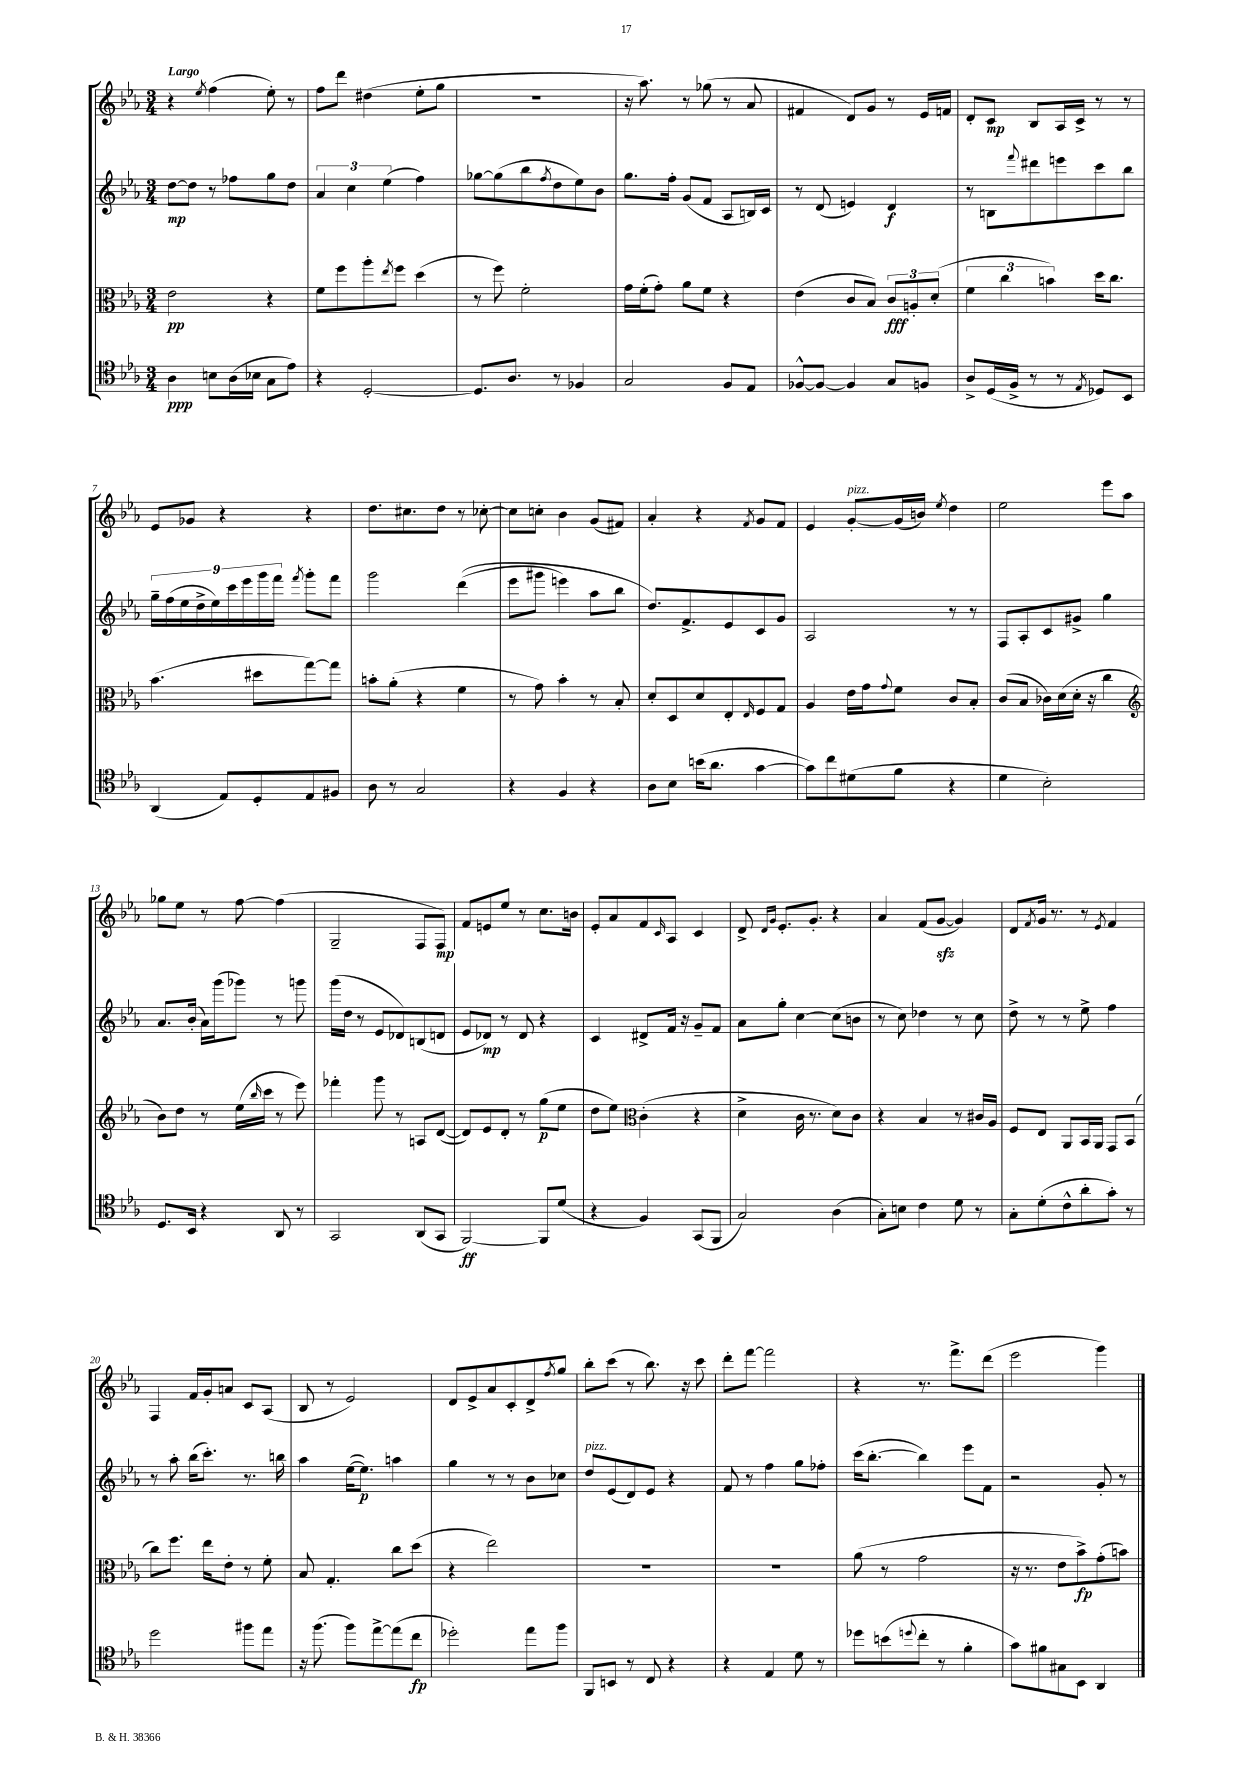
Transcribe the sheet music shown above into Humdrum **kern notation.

**kern	**dynam	**kern	**dynam	**kern	**dynam	**kern	**dynam
*part4	*part4	*part3	*part3	*part2	*part2	*part1	*part1
*staff4	*staff4	*staff3	*staff3	*staff2	*staff2	*staff1	*staff1
*clefC4	*	*clefC3	*	*clefG2	*	*clefG2	*
*k[b-e-a-]	*	*k[b-e-a-]	*	*k[b-e-a-]	*	*k[b-e-a-]	*
*M3/4	*	*M3/4	*	*M3/4	*	*M3/4	*
=1	=1	=1	=1	=1	=1	=1	=1
!	!	!	!	!	!	!LO:TX:a:B:t=Largo	!
4A-\	ppp	2e-\	pp	[8dd\L	mp	4r	.
.	.	.	.	8dd\J]	.	.	.
.	.	.	.	.	.	8qee-/	.
8Bn\L	.	.	.	8r	.	(4ff\	.
(16A-\L	.	.	.	8ff-X\L	.	.	.
16B-X\JJ	.	.	.	.	.	.	.
8G\L	.	4r	.	8gg\	.	8ee-'\)	.
8e-\J)	.	.	.	8dd\J	.	8r	.
=2	=2	=2	=2	=2	=2	=2	=2
4r	.	8f\L	.	6a-/	.	8ff\L	.
.	.	8ff\	.	.	.	8ddd\J	.
.	.	.	.	6cc\	.	.	.
[2D'/	.	8aa-'\	.	.	.	(4dd#X\	.
.	.	.	.	(6ee-\	.	.	.
.	.	8qee-/	.	.	.	.	.
.	.	8ff\J	.	.	.	.	.
.	.	(4dd\	.	4ff\)	.	8ee-'\L	.
.	.	.	.	.	.	8gg\J	.
=3	=3	=3	=3	=3	=3	=3	=3
8.D/L]	.	8r	.	[8gg-X\L	.	2.r	.
.	.	8ff\)	.	(8gg-\]	.	.	.
8.A-/J	.	.	.	.	.	.	.
.	.	2f'\	.	8bb-\	.	.	.
.	.	.	.	8qff/	.	.	.
8r	.	.	.	8dd\	.	.	.
4F-X/	.	.	.	8ee-\)	.	.	.
.	.	.	.	8b-\J	.	.	.
=4	=4	=4	=4	=4	=4	=4	=4
2G/	.	16g\LL	.	8.gg\L	.	16r	.
.	.	(16f'\J	.	.	.	8.aa-\)	.
.	.	8g'\J)	.	.	.	.	.
.	.	.	.	16ff'\Jk	.	.	.
.	.	8a-\L	.	(8g/L	.	8r	.
.	.	8f\J	.	8f/J	.	(8gg-X\	.
8F/L	.	4r	.	8A-/L	.	8r	.
8E-/J	.	.	.	16Bn/L)	.	8a-/	.
.	.	.	.	16c/JJ	.	.	.
=5	=5	=5	=5	=5	=5	=5	=5
[8F-X^^/L	.	(4e-\	.	8r	.	4f#X/	.
8F-/J_	.	.	.	(8d/	.	.	.
4F-/]	.	8c/L	.	4en/)	.	8d/L)	.
.	.	8B-/J)	.	.	.	8g/J	.
8G/L	.	12c/L	fff	4d/	f	8r	.
.	.	12An'/	.	.	.	.	.
8Fn/J	.	.	.	.	.	16e-/LL	.
.	.	(12d'/J	.	.	.	.	.
.	.	.	.	.	.	16fn/JJ	.
=6	=6	=6	=6	=6	=6	=6	=6
8A-^/L	.	6f\	.	8r	.	8d'/L	.
(16D/L	.	.	.	8Bn\L	.	8c/J	mp
.	.	6cc\	.	.	.	.	.
16F^/JJ	.	.	.	.	.	.	.
.	.	.	.	8qqfff/	.	.	.
8r	.	.	.	8ddd#X\	.	8B-/L	.
.	.	6bn\)	.	.	.	.	.
8r	.	.	.	8eeen\	.	16A-/L	.
.	.	.	.	.	.	16c^/JJ	.
8qE-/	.	.	.	.	.	.	.
8D-X/L)	.	16dd\KL	.	8ccc\	.	8r	.
.	.	8.cc\J	.	.	.	.	.
8BB-/J	.	.	.	8bb-\J	.	8r	.
!!LO:LB:g=z
=7	=7	=7	=7	=7	=7	=7	=7
(4AA-/	.	(4.b-\	.	18gg~\LL	.	8e-/L	.
.	.	.	.	(18ff\	.	.	.
.	.	.	.	18ee-\	.	.	.
.	.	.	.	.	.	8g-X/J	.
.	.	.	.	18dd^\	.	.	.
.	.	.	.	18ee-\)	.	.	.
8E-/L)	.	.	.	.	.	4r	.
.	.	.	.	18ccc\	.	.	.
.	.	.	.	18eee-\	.	.	.
8D'/	.	8dd#X\L	.	.	.	.	.
.	.	.	.	18ggg\	.	.	.
.	.	.	.	18fff\JJ	.	.	.
.	.	.	.	8qfff/	.	.	.
8E-/	.	[8gg\)	.	8ggg'\L	.	4r	.
8F#X/J	.	8gg\J]	.	8fff\J	.	.	.
=8	=8	=8	=8	=8	=8	=8	=8
8A-\	.	8bn'\L	.	2ggg\	.	8.dd\L	.
8r	.	(8a-'\J	.	.	.	.	.
.	.	.	.	.	.	8.cc#X\	.
2G/	.	4r	.	.	.	.	.
.	.	.	.	.	.	8dd\J	.
.	.	4f\	.	((4ddd\	.	8r	.
.	.	.	.	.	.	[8cc-X'\	.
=9	=9	=9	=9	=9	=9	=9	=9
4r	.	8r	.	8eee-\L	.	8cc-\L]	.
.	.	8g\)	.	8ggg#X\J	.	8ccn'\J	.
4F/	.	4b-'\	.	4eeen\)	.	4b-\	.
4r	.	8r	.	8aa-\L	.	(8g/L	.
.	.	8B-'/	.	8bb-\J	.	8f#X/J)	.
=10	=10	=10	=10	=10	=10	=10	=10
8A-\L	.	8d'/L	.	8.dd/L)	.	4a-'/	.
8B-\J	.	8D/	.	.	.	.	.
.	.	.	.	8.f^/	.	.	.
(16bn\KL	.	8d/	.	.	.	4r	.
8.a-\J	.	.	.	.	.	.	.
.	.	8E-'/	.	8e-/	.	.	.
.	.	16qqE-/	.	.	.	8qf/	.
[4g\	.	8F/	.	8c/	.	8g/L	.
.	.	8G/J	.	8g/J	.	8f/J	.
=11	=11	=11	=11	=11	=11	=11	=11
8g\L])	.	4A-/	.	2A-/	.	4e-/	.
8cc\	.	.	.	.	.	.	.
!	!	!	!	!	!	!LO:TX:a:i:t=pizz.	!
(8d#X\	.	16e-\LL	.	.	.	[8g'/L	.
.	.	16g\J	.	.	.	.	.
.	.	8qqg/	.	.	.	.	.
8f\J	.	8f\J	.	.	.	(16g/L]	.
.	.	.	.	.	.	16bn/JJ)	.
.	.	.	.	.	.	8qee-/	.
4r	.	8c/L	.	8r	.	4dd\	.
.	.	8B-'/J	.	8r	.	.	.
=12	=12	=12	=12	=12	=12	=12	=12
4d\	.	(8c/L	.	8F/L	.	2ee-\	.
.	.	8B-/J	.	8A-'/	.	.	.
2B-'\)	.	16c-X\LL)	.	8c/	.	.	.
.	.	(16d\	.	.	.	.	.
.	.	16d'\JJ	.	8g#X^/J	.	.	.
.	.	16r	.	.	.	.	.
.	.	4cc\	.	4gg\	.	8eee-\L	.
.	.	.	.	.	.	8aa-\J	.
!!LO:LB:g=z
=13	=13	=13	=13	=13	=13	=13	=13
*	*	*clefG2	*	*	*	*	*
8.D/L	.	8b-\L)	.	8.a-/L	.	8gg-X\L	.
.	.	8dd\J	.	.	.	8ee-\J	.
16BB-/Jk	.	.	.	(16b-'/Jk	.	.	.
4r	.	8r	.	16a-\LL)	.	8r	.
.	.	.	.	(16ggg\J	.	.	.
.	.	(16ee-\LL	.	8ggg-X\J)	.	[8ff\	.
.	.	16qqbb-/	.	.	.	.	.
.	.	16ccc\JJ	.	.	.	.	.
8AA-/	.	8r	.	8r	.	(4ff\]	.
8r	.	8eee-\)	.	8gggn\	.	.	.
=14	=14	=14	=14	=14	=14	=14	=14
2GG/	.	4fff-X'\	.	(16ggg\LL	.	2G~/	.
.	.	.	.	16dd\JJ	.	.	.
.	.	.	.	8r	.	.	.
.	.	8ggg\	.	8e-/L	.	.	.
.	.	8r	.	8d-X/)	.	.	.
(8AA-/L	.	8An/L	.	(8Bn/	.	8F/L	.
8GG/J	.	([8d/J	.	8dn/J	.	8F/J)	mp
=15	=15	=15	=15	=15	=15	=15	=15
[2FF/)	ff	8d/L])	.	8e-/L	.	8f/L	.
.	.	8e-/	.	8d-X/J)	mp	8en/	.
.	.	8d'/J	.	8r	.	8ee-/J	.
.	.	8r	.	8d-/	.	8r	.
8FF/L]	.	(8gg\L	p	4r	.	8.cc\L	.
(8d/J	.	8ee-\J	.	.	.	.	.
.	.	.	.	.	.	16bn\Jk	.
=16	=16	=16	=16	=16	=16	=16	=16
4r	.	8dd\L	.	4c/	.	8e-'/L	.
.	.	8ee-\J)	.	.	.	8a-/	.
*	*	*clefC3	*	*	*	*	*
4F/)	.	(4c'\	.	8d#X^/L	.	8f/	.
.	.	.	.	.	.	16qqc/	.
.	.	.	.	16f/Jk	.	8A-/J	.
.	.	.	.	16r	.	.	.
(8GG/L	.	4r	.	8g~/L	.	4c/	.
8FF/J	.	.	.	8f/J	.	.	.
=17	=17	=17	=17	=17	=17	=17	=17
2G/)	.	4d^\	.	8a-\L	.	8d^/	.
.	.	.	.	.	.	16qqd/LL	.
.	.	.	.	.	.	16qqg/JJ	.
.	.	.	.	8gg'\J	.	8.e-'/L	.
.	.	16c\	.	[4cc\	.	.	.
.	.	8.r	.	.	.	8.g'/J	.
(4A-\	.	8d\L)	.	(8cc\L]	.	4r	.
.	.	8c\J	.	8bn\J	.	.	.
=18	=18	=18	=18	=18	=18	=18	=18
8G'\L)	.	4r	.	8r	.	4a-/	.
8Bn\J	.	.	.	8cc\)	.	.	.
4c\	.	4B-/	.	4dd-X\	.	(8f/L	.
.	.	.	.	.	.	[8gzz/J	.
8d\	.	8r	.	8r	.	4g/])	.
8r	.	16c#X/LL	.	8cc\	.	.	.
.	.	16A-/JJ	.	.	.	.	.
=19	=19	=19	=19	=19	=19	=19	=19
8G'\L	.	8F/L	.	8dd^\	.	8d/L	.
.	.	.	.	.	.	8qf/	.
(8d'\	.	8E-/J	.	8r	.	16g/Jk	.
.	.	.	.	.	.	8.r	.
8c^^\	.	8AA-/L	.	8r	.	.	.
8a-'\	.	16BB-/L	.	8ee-^\	.	8r	.
.	.	16AA-/JJ	.	.	.	.	.
.	.	.	.	.	.	8qe-/	.
8g'\J)	.	8GG/L	.	4ff\	.	4f/	.
8r	.	(8BB-/J	.	.	.	.	.
!!LO:LB:g=z
=20	=20	=20	=20	=20	=20	=20	=20
2dd\	.	8cc\L)	.	8r	.	4F/	.
.	.	8.ff\J	.	8aa-'\	.	.	.
.	.	.	.	(16bb-\KL	.	16f/LL	.
.	.	16ee-\KL	.	8.ccc'\J)	.	16g'/J	.
.	.	8e-'\J	.	.	.	8an/J	.
8ff#X\L	.	8r	.	8.r	.	8c/L	.
8ee-\J	.	8f'\	.	.	.	(8A-/J	.
.	.	.	.	16bbn\	.	.	.
=21	=21	=21	=21	=21	=21	=21	=21
16r	.	8B-/	.	4aa-\	.	8B-/	.
(8.ff\	.	.	.	.	.	.	.
.	.	4.G'/	.	.	.	8r	.
8ff\L)	.	.	.	([16ee-\KL	.	2e-/)	.
.	.	.	.	8.ee-\J])	p	.	.
[8ee-^\	.	.	.	.	.	.	.
(8ee-\]	.	8cc\L	.	4aan\	.	.	.
8cc\J	fp	(8dd\J	.	.	.	.	.
=22	=22	=22	=22	=22	=22	=22	=22
2dd-X'\)	.	4r	.	4gg\	.	8d/L	.
.	.	.	.	.	.	8e-^/	.
.	.	2ee-\)	.	8r	.	8a-/	.
.	.	.	.	8r	.	8c'/	.
8ee-\L	.	.	.	8b-\L	.	8d^/	.
.	.	.	.	.	.	8qff/	.
8ff\J	.	.	.	8cc-X\J	.	8gg/J	.
=23	=23	=23	=23	=23	=23	=23	=23
!	!	!	!	!LO:TX:a:i:t=pizz.	!	!	!
8FF/L	.	2.r	.	8dd/L	.	8bb-'\L	.
8BBn/J	.	.	.	(8e-/	.	(8ccc\J	.
8r	.	.	.	8d/)	.	8r	.
8C/	.	.	.	8e-/J	.	8.bb-\)	.
4r	.	.	.	4r	.	.	.
.	.	.	.	.	.	16r	.
.	.	.	.	.	.	8ccc\	.
=24	=24	=24	=24	=24	=24	=24	=24
4r	.	2.r	.	8f/	.	8ddd'\L	.
.	.	.	.	8r	.	[8fff\J	.
4E-/	.	.	.	4ff\	.	2fff\]	.
8d\	.	.	.	8gg\L	.	.	.
8r	.	.	.	8ff-X'\J	.	.	.
=25	=25	=25	=25	=25	=25	=25	=25
8dd-X\L	.	(8a-\	.	(16ccc\KL	.	4r	.
.	.	.	.	[8.bb-'\J	.	.	.
(8bn\	.	8r	.	.	.	.	.
8qqddn/	.	.	.	.	.	.	.
8cc'\J	.	2g\	.	4bb-\])	.	8.r	.
8r	.	.	.	.	.	.	.
.	.	.	.	.	.	8.fff^\L	.
4f'\	.	.	.	8eee-\L	.	.	.
.	.	.	.	8f\J	.	(8ddd\J	.
=26	=26	=26	=26	=26	=26	=26	=26
8g\L)	.	16r	.	2r	.	2eee-\	.
.	.	8.r	.	.	.	.	.
8f#X\	.	.	.	.	.	.	.
8G#X\	.	8e-\L	.	.	.	.	.
8BB-\J	.	8b-^\)	fp	.	.	.	.
4AA-/	.	(8g'\	.	8g'/	.	4ggg\)	.
.	.	8bn\J)	.	8r	.	.	.
==	==	==	==	==	==	==	==
*-	*-	*-	*-	*-	*-	*-	*-
